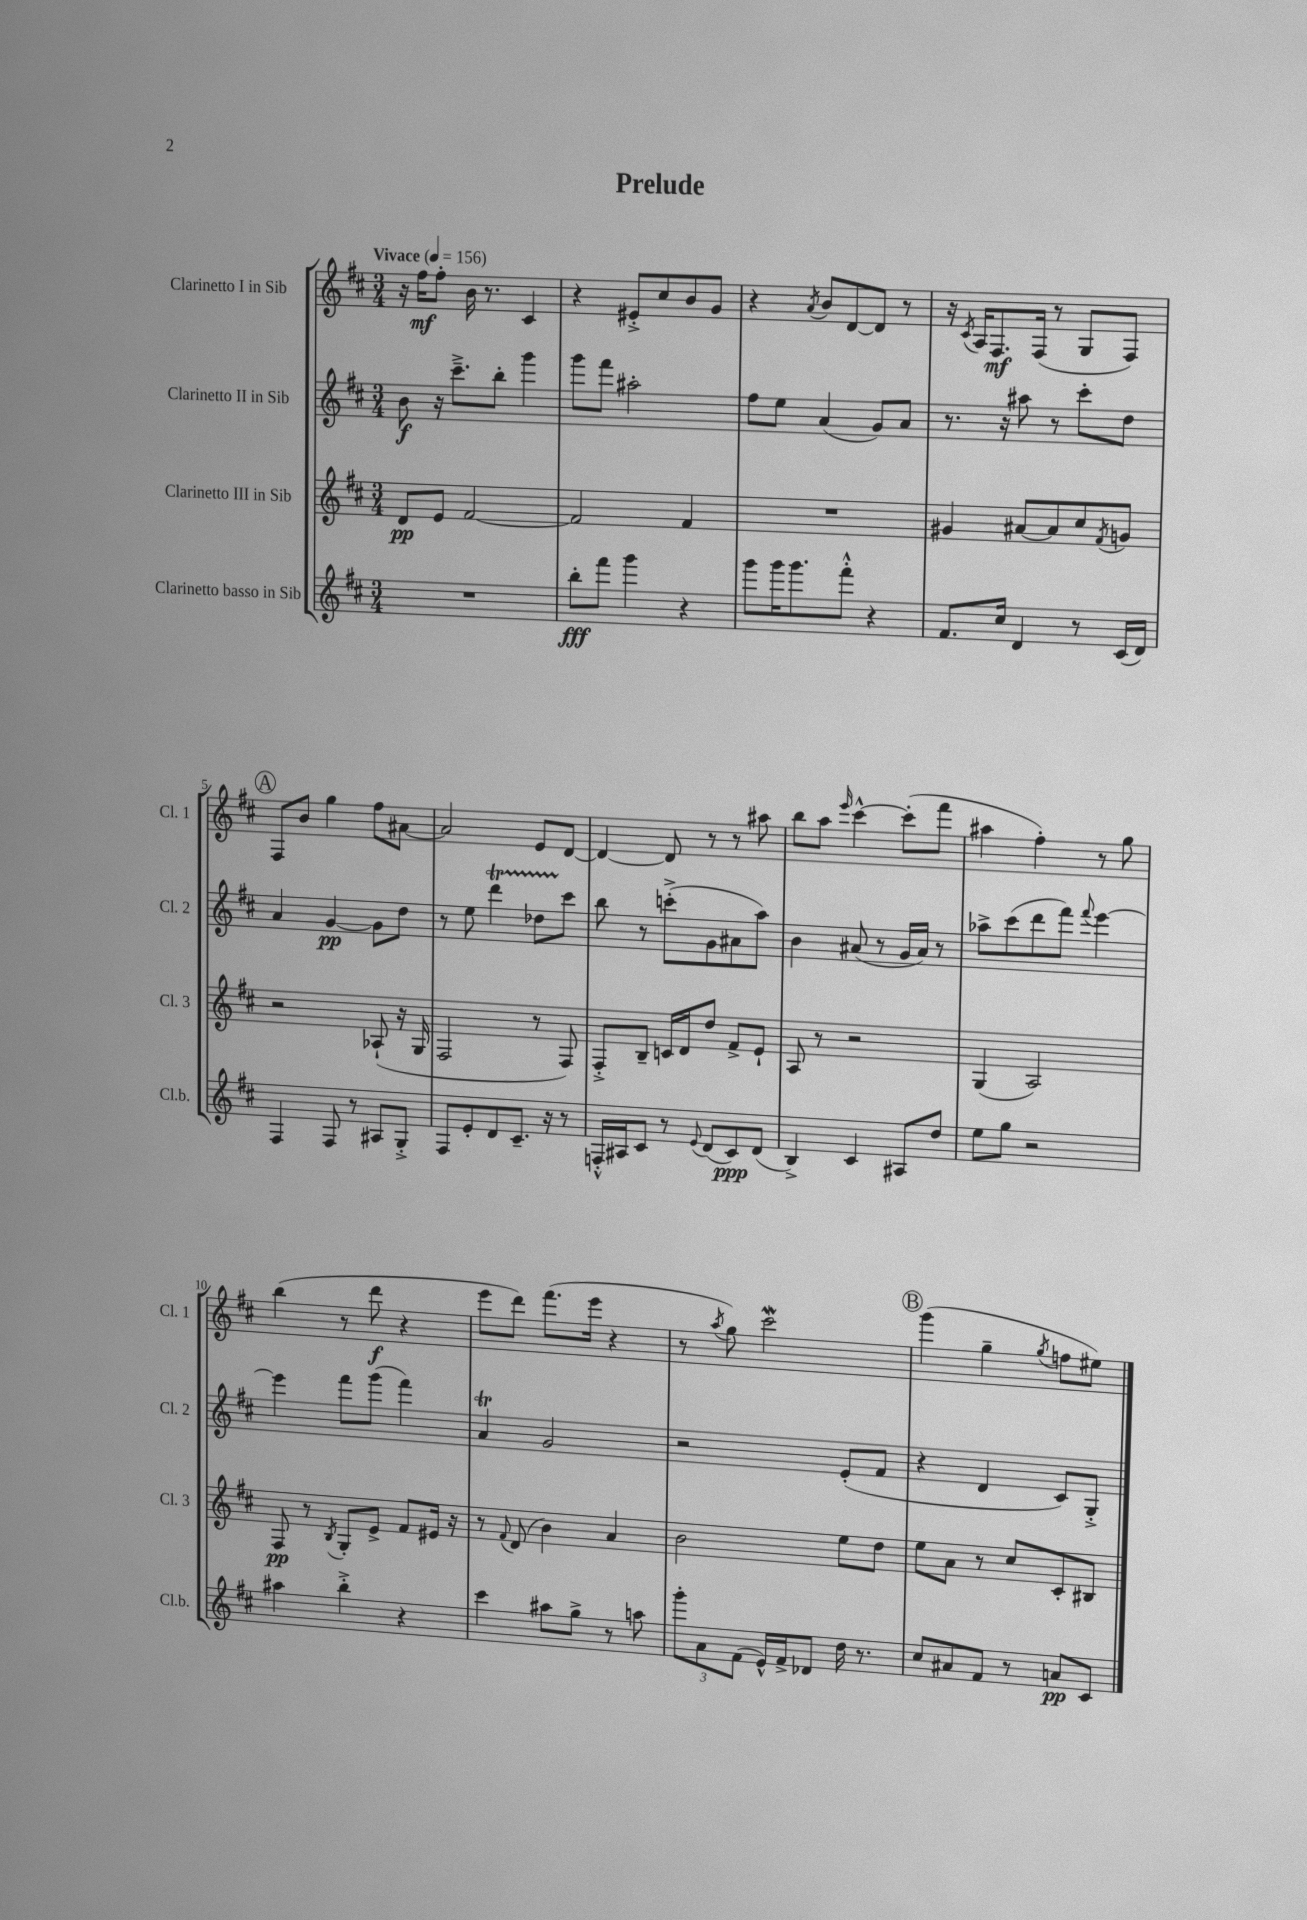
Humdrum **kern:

**kern	**kern	**kern	**kern
*staff4	*staff3	*staff2	*staff1
*clefG2	*clefG2	*clefG2	*clefG2
*k[f#c#]	*k[f#c#]	*k[f#c#]	*k[f#c#]
*M3/4	*M3/4	*M3/4	*M3/4
*MM156	*MM156	*MM156	*MM156
2.r	8d/L	8b\	16r
.	.	.	16ff#\LK
.	8e/J	16r	8ff#'\J
.	.	8.ccc#~^\L	.
.	[2f#/	.	16b\
.	.	.	8.r
.	.	8bb'\J	.
.	.	4ggg\	4c#/
=	=	=	=
8bb'\L	2f#/]	8ggg\L	4r
8fff#\J	.	8fff#\J	.
4ggg\	.	2aa#'\	8e#'^/L
.	.	.	8cc#/
4r	4f#/	.	8b/
.	.	.	8g/J
=	=	=	=
8ggg\L	2.r	8ff#\L	4r
16ggg\K	.	8ee\J	.
8.ggg\	.	.	.
.	.	.	8qa/
.	.	(4a/	8b/L
8fff#'^^\J	.	.	[8d/
4r	.	8g/L)	8d/]J
.	.	8a/J	8r
=	=	=	=
8.f#/L	4g#/	8.r	16r
.	.	.	8qc#/
.	.	.	16A/LK
.	.	.	8.F#/
16cc#/Jk	.	16r	.
4d/	[8a#/L	8aa#\	.
.	.	.	(16F#/Jk
.	8a#/]	8r	8r
8r	8cc#/	8ccc#'\L	8G/L
.	8qf#/	.	.
(16c#/LL	8g/J	8dd\J	8F#/J)
16d/JJ)	.	.	.
=	=	=	=
4F#/	2r	4a/	8F#/L
.	.	.	8b/J
8F#/	.	[4g/	4gg\
8r	.	.	.
8A#/L	(8A-`/	8g\]L	8ff#\L
8G'^/J	16r	8dd\J	[8a#\J
.	16G/	.	.
=	=	=	=
8F#/L	2F#/	8r	2a#/]
8e'/	.	8ee\	.
8d/	.	4ddd\	.
8.c#~/J	.	.	.
.	8r	8dd-\L	8e/L
16r	.	.	.
8r	8F#/)	8ccc#\J	[8d/J
=	=	=	=
16F'^^/LL	8F#'^/L	8bb\	4d/_
16A#/J	.	.	.
8c#/J	8B~/J	8r	.
8r	16c/LL	(8ccc'^\L	8d/]
.	16d/J	.	.
8qqe/	.	.	.
(8d/L	8dd/J	8g\	8r
8c#/)	8f#^/L	8a#\	8r
(8d/J	8e`/J	8aa\J)	8aa#\
=	=	=	=
4B^/)	8A/	4b\	8bb\L
.	8r	.	8aa\J
.	.	.	16qqeee/
4c#/	2r	(8a#/	[4ccc#^^\
.	.	8r	.
8A#/L	.	16g/LL	(8ccc#'\]L
.	.	16a#/JJ)	.
8dd/J	.	8r	8fff#\J
=	=	=	=
8ee\L	(4G/	8aa-^\L	4aa#\
8gg\J	.	(8ccc#\	.
2r	2A/)	8ddd\	4ff#'\)
.	.	8fff#\J)	.
.	.	8qqfff#/	.
.	.	[4eee\	8r
.	.	.	8gg\
=	=	=	=
4aa#\	8F#/	4eee\]	(4bb\
.	8r	.	.
.	8qB/	.	.
4bb'^\	8G'/L	8fff#\L	8r
.	8e^/J	(8ggg\J	8ddd\
4r	8f#/L	4fff#\)	4r
.	16e#/Jk	.	.
.	16r	.	.
=	=	=	=
4ccc#\	8r	4a/	8eee\L
.	8qqf#/	.	.
.	(8d/	.	8ddd\J)
8aa#\L	4b\)	2g/	(8.fff#\L
8gg^\J	.	.	.
.	.	.	16eee\Jk
8r	4a/	.	4r
8aa\	.	.	.
=	=	=	=
12ggg'\L	2b\	2r	8r
12a\	.	.	.
.	.	.	8qaa/
.	.	.	8gg\)
(12f#\J	.	.	.
16e^^/LL)	.	.	2ccc#\
16f#^/J	.	.	.
8d-/J	.	.	.
16dd\	8ee\L	(8e'/L	.
8.r	.	.	.
.	8dd\J	8f#/J	.
=	=	=	=
8cc#/L	8ee\L	4r	(4ggg\
8a#/	8a\J	.	.
8f#/J	8r	4d/	4gg~\
8r	8cc#/L	.	.
.	.	.	8qgg/
8a/L	8c#'/	8c#/L)	8ff\L
8c#/J	8B#/J	8G'^/J	8ee#\J)
==	==	==	==
*-	*-	*-	*-
